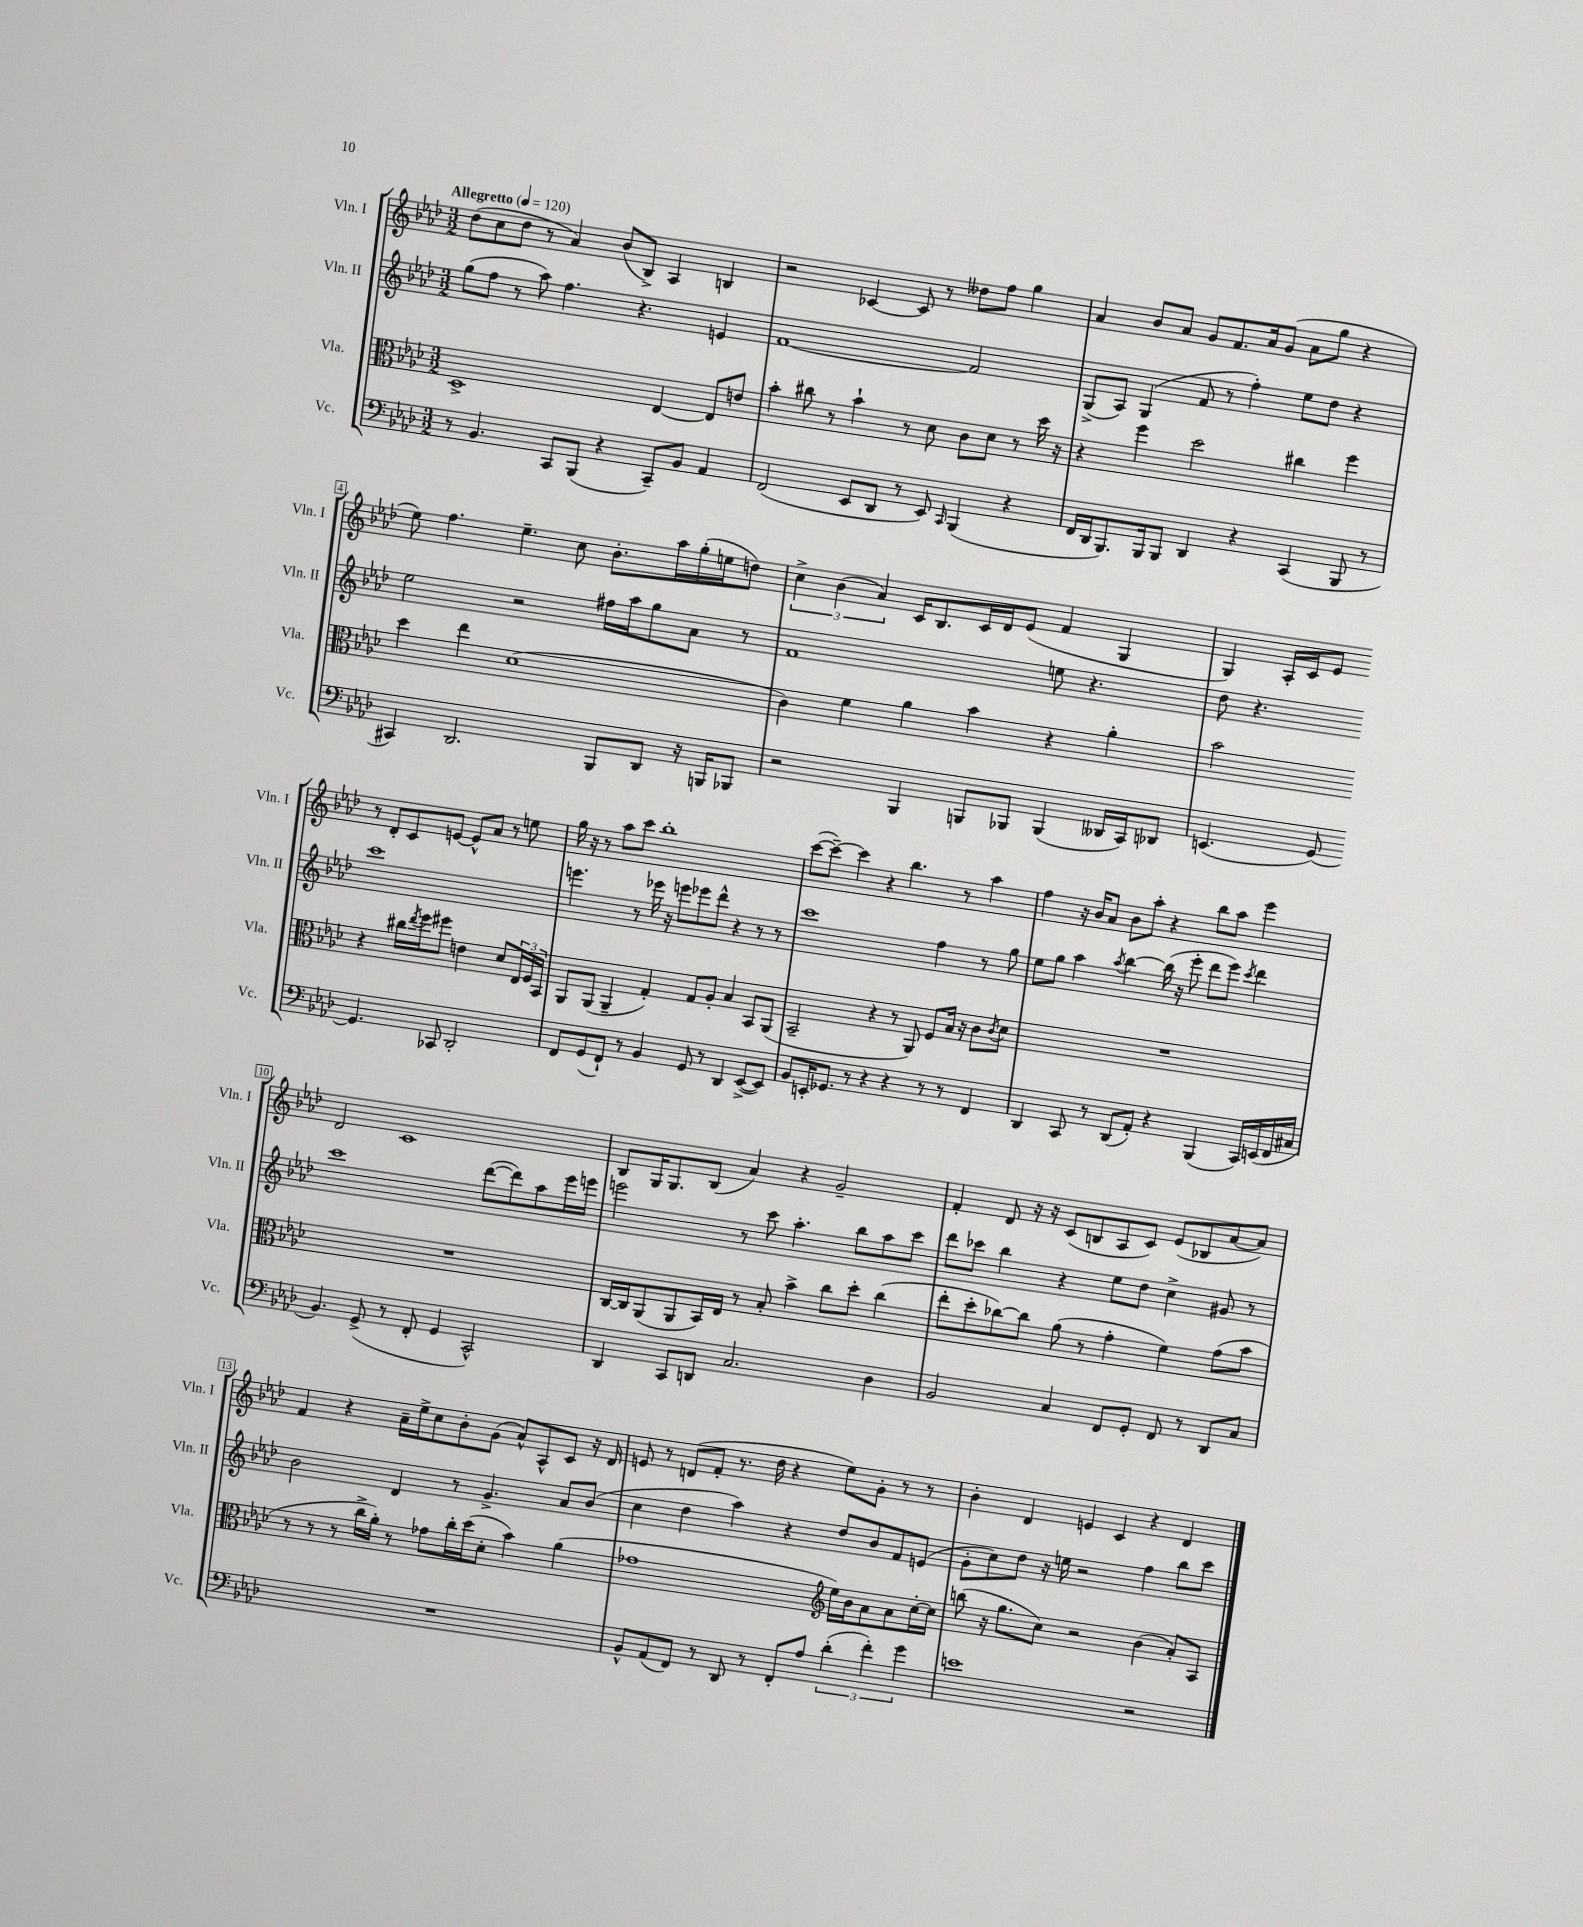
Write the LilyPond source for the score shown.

<<
\new StaffGroup <<
\new Staff = "s0" \with { instrumentName = "Vln. I" shortInstrumentName = "Vln. I" } {
    \clef treble \key aes \major \numericTimeSignature \time 3/2 \tempo "Allegretto" 4 = 120
    des''8( c''8 des''8 r8 aes'4) bes'8( bes8->) aes4 b4 |
    r2 ces'4~ ces'8 r8 deses''8 f''8 g''4 |
    aes'4 bes'8 aes'8 g'8 f'8. aes'16 g'8( aes'8 g''8 r4 |
    ees''8) f''4. ees''4.-- c''8 bes'8.-. aes''16 g''16-.( e''16 d''8) |
    \tuplet 3/2 { c''4-> bes'4( aes'4) } c'16 bes8. c'16 des'16 ees'8( f'4 g4 |
    g4) aes16-. c'16 ees'8 r8 des'8-. c'8 e'8~ e'8-^ aes'8 r8 e''8 |
    g''16 r16 r8 aes''8 c'''8 bes''1-. |
    c'''8~( c'''8~--) c'''4 r4 bes''4. r8 aes''4 |
    f''4 r16 bes'16 aes'8 bes'8 aes''8-. r4 bes''8 aes''8 ees'''4 |
    des'2 c'1 |
    bes8 g16 g8. bes8( aes'4) r4 g'2-- |
    f'4-. des'8 r16 r16 c'8( b8 aes8 c'8) ees'8( bes8 aes'8~ aes'8) |
    f'4 r4 aes'16-- ees''16-> c''8 bes'8-. g'8( aes'8-^) aes8-^ c'8 r16 des'16 |
    e'8 r8 d'8( f'8-. r8. des''16 r4 ees''8) g'8-. r8 r8 |
    bes'4-. des'4 e'4 c'4 r4 des'4 \bar "|." |
}
\new Staff = "s1" \with { instrumentName = "Vln. II" shortInstrumentName = "Vln. II" } {
    \clef treble \key aes \major \numericTimeSignature \time 3/2
    g''8( f''8 r8 aes''8) f''4. r4. e'4 |
    f'1~ f'2 |
    g8->( aes8) g4( f'8 r8 f''4-.) ees''8 des''8 r4 |
    ees''2 r2 fis''16 aes''16 g''8 aes'8 r8 |
    f'1 e''8 r4. |
    des''8 r4. c'''1 |
    e'''4. r8 ees'''16 r16 e'''8 ees'''8 des'''8-^ r4 r8 r8 |
    c'''1 f''4 r8 g''8 |
    ees''8 g''8 aes''4 \acciaccatura { aes''8 } bes''4~ bes''16( r16 ees'''8-. des'''8 ees'''8) \acciaccatura { c'''8 } des'''4 |
    c'''1 des'''8~( des'''8) aes''8 ees'''16 e'''16 |
    e'''2 r8 c'''8 aes''4.-. bes''8 aes''8 c'''8 |
    des'''8 ces'''8 bes''4 r4 ees''8 des''8 c''4-> gis'8 r8 |
    bes'2 des'4 r8 g'4.-> aes'8 bes'8( |
    c''4 des''4 aes''4) r4 des''8 bes'8 f'8 e'8( |
    g'8-. c''8) des''8 r16 e''16 r2 f''4 bes''8 c'''8 \bar "|." |
}
\new Staff = "s2" \with { instrumentName = "Vla." shortInstrumentName = "Vla." } {
    \clef alto \key aes \major \numericTimeSignature \time 3/2
    des1-> ees4~ ees8 e'8 |
    bes'4-. cis''8 r8 bes'4-! r8 des'8 c'8 des'8 r8 des''16 r16 |
    r4 f''4 des''2 cis''4 f''4 |
    des''4 ees''4 des'1( |
    c'4) f'4 aes'4 bes'4 r4 aes'4-. |
    bes'2 r4 cis''16 \acciaccatura { ees''8 } f''16 fis''8 e'4 des'8 \tuplet 3/2 { ees16 f16 bes,16 } |
    aes,8 aes,8( aes,4-- g4-.) g8 aes8-. bes4 bes,8 aes,8( |
    bes,2-- r4 r8 aes,8) f8 bes16 r16 c'8 \acciaccatura { c'8 } des'8 |
    R1. |
    R1. |
    c16~ c16 aes,8( aes,8 bes,16) ees16 r8 bes8-. bes'4-> c''8 des''8-. c''4( |
    ees''8-. des''8-. ces''8~) ces''8 aes'8( r8 g'4-. f'4) g'8( bes'8 |
    r8 r8 r8 c''16-> aes'16-.) r8 ges'8 c''16-. des''16( des'8-. bes'4) aes'4( |
    ges'1 \clef treble ees''16) bes'16 aes'8 aes'8 c''16~-. c''16 |
    b''8( r16 g''8. c''8) r2 bes'4( aes'8-.) aes8 \bar "|." |
}
\new Staff = "s3" \with { instrumentName = "Vc." shortInstrumentName = "Vc." } {
    \clef bass \key aes \major \numericTimeSignature \time 3/2
    r8 bes,4. c,8 bes,,8( r4 c,8--) bes,8 aes,4 |
    f,2( ees,8 des,8 r8 ees,8) \grace { c,16 } bes,,4( r4 |
    f,16 des,16 bes,,8.) bes,,16 bes,,8 des,4 r4 c,4( bes,,8 r8 |
    cis,4) des,2. bes,,8 des,8 r16 b,,16 bes,,8 |
    r2 bes,,4 b,,8 bes,,8 bes,,4( deses,16 c,16) des,8 |
    e,4.( g,8~) g,4. ces,8 des,2-. |
    f,8 g,8( f,8-!) r8 bes,4 g,8 r8 des,4 ees,8~->( ees,8) |
    bes,8 e,16-. ges,8. r8 r4 r4 r8 r8 f,4 |
    des,4 c,8 r8 des,8( aes,8-.) r4 bes,,4( c,16) e,16( f,16 cis16 |
    bes,4.) g,8->( r8 f,8-. g,4 c,2-^) |
    des,4 c,8 d,8 c2. des4 |
    bes,2 c4 f,8 g,8-. f,8 r8 des,8 c8 |
    R1. |
    bes,8-^ aes,8( f,8) r8 des,8 r8 f,8-. aes8 \tuplet 3/2 { des'4-.( f'4-.) g'4 } |
    e'1 r2 \bar "|." |
}
>>
>>
\layout { \context { \Score \override BarNumber.stencil = #(make-stencil-boxer 0.1 0.3 ly:text-interface::print) } }
